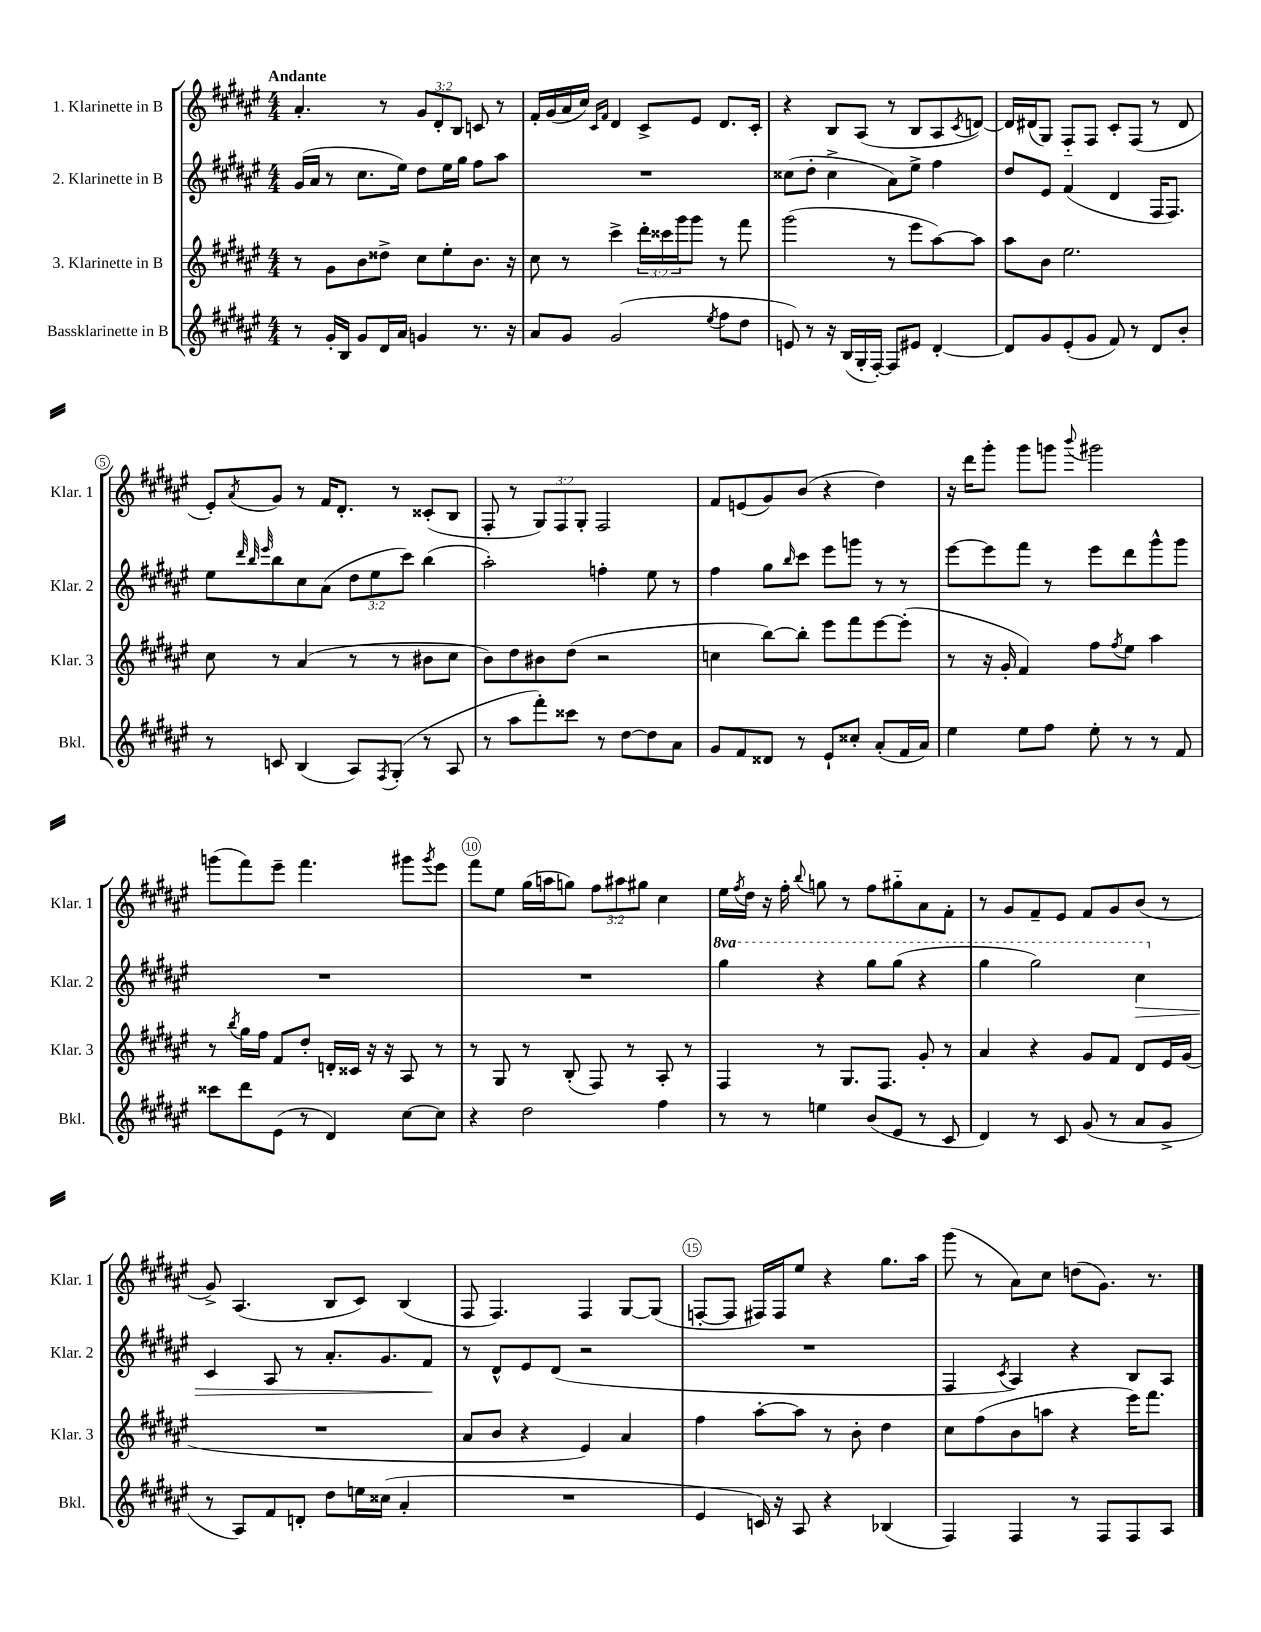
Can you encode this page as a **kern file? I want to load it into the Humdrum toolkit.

**kern	**kern	**kern	**kern
*staff4	*staff3	*staff2	*staff1
*clefG2	*clefG2	*clefG2	*clefG2
*k[f#c#g#d#a#e#]	*k[f#c#g#d#a#e#]	*k[f#c#g#d#a#e#]	*k[f#c#g#d#a#e#]
*M4/4	*M4/4	*M4/4	*M4/4
8r	8r	(16g#	4.a#'
.	.	16a#	.
16g#'	8g#	8r	.
16B	.	.	.
8g#	8b	8.cc#	.
16d#	8dd##^	.	8r
16a#	.	16ee#)	.
4g	8cc#	8dd#	12g#
.	.	.	12d#'
.	8ee#'	16ee#	.
.	.	.	12B
.	.	16gg#	.
8.r	8.b	8ff#	8c
.	.	8aa#	8r
16r	16r	.	.
=	=	=	=
8a#	8cc#	1r	16f#'
.	.	.	(16g#
8g#	8r	.	16a#
.	.	.	16cc#)
.	.	.	16qqc#
.	.	.	16qqf#
(2g#	4ccc#^	.	4d#
.	24ddd#'	.	8c#^
.	24ccc##	.	.
.	24ggg#	.	.
.	8ggg#	.	8e#
8qee#	.	.	.
8ff#	8r	.	8.d#
8dd#	8fff#	.	.
.	.	.	16c#'
=	=	=	=
8e)	(2ggg#	(8cc##	4r
8r	.	8dd#'	.
16r	.	4cc##^	8B
(16B	.	.	.
16G#'	.	.	(8A#
[16F#')	.	.	.
8F#]	8r	8a#)	8r
8e#	8eee#	8ee#^	8B
[4d#'	[8aa#)	4ff#	8A#
.	.	.	8qc#
.	8aa#]	.	[8d)
=	=	=	=
8d#]	8aa#	8dd#	16d]
.	.	.	(16d#
8g#	8b	8e#	8G#)
(8e#'	2.ee#	(4f#	8F#'~
8g#	.	.	8F#
8f#)	.	4d#	8c#'
8r	.	.	(8F#
8d#	.	16F#	8r
.	.	8.F#)	.
8b'	.	.	8d#
=	=	=	=
8r	8cc#	8ee#	8e#')
.	.	32qqddd#	.
.	.	32qqbb	.
.	.	32qqeee#	8qa#
8c	8r	8bb	8g#
(4B	(4a#	8cc#	8r
.	.	(8a#	16f#
.	.	.	8.d#'
8A#)	8r	12dd#	.
.	.	12ee#	.
8qF#	.	.	.
(8G#'	8r	.	8r
.	.	12ccc#)	.
8r	8b#	(4bb	(8c##'
8A#	8cc#	.	8B
=	=	=	=
8r	8b)	2aa#')	8F#'
8aa#	8dd#	.	8r
8fff#')	8b#	.	12G#)
.	.	.	12F#
8ccc##	(8dd#	.	.
.	.	.	12G#'
8r	2r	4ff'	2F#
[8dd#	.	.	.
8dd#]	.	8ee#	.
8a#	.	8r	.
=	=	=	=
8g#	4cc	4ff#	8f#
8f#	.	.	(8e
8d##	[8bb)	8gg#	8g#)
.	.	16qqbb	.
8r	8bb']	8ccc#	(8b
8e#`	8eee#	8eee#	4r
8cc##'	8fff#	8ggg	.
(8a#'	[8eee#	8r	4dd#)
16f#	(8eee#']	8r	.
16a#)	.	.	.
=	=	=	=
4ee#	8r	[8eee#	16r
.	.	.	16ddd#
.	16r	8eee#]	8ggg#'
.	16g#'	.	.
8ee#	4f#)	8fff#	8ggg#
8ff#	.	8r	8ggg
.	.	.	8qqbbb
8ee#'	8ff#	8eee#	2ggg#
.	8qff#	.	.
8r	8ee#	8ddd#	.
8r	4aa#	8ggg#^^	.
8f#	.	8ggg#	.
=	=	=	=
8ccc##	8r	1r	(8ggg
.	8qbb	.	.
8ddd#	16gg#	.	8fff#)
.	16ff#	.	.
(8e#	8f#	.	8eee#~
8r	8dd#'	.	4.fff#
4d#)	16d'	.	.
.	16c##	.	.
.	16r	.	.
.	16r	.	.
[8cc#	8A#	.	8ggg#
.	.	.	8qggg#
8cc#]	8r	.	8eee#
=	=	=	=
4r	8r	1r	8fff#
.	8G#	.	8ee#
2dd#	8r	.	(16gg#
.	.	.	16aa
.	(8B'	.	8gg)
.	8F#)	.	12ff#
.	.	.	12aa#
.	8r	.	.
.	.	.	12gg#
4ff#	8A#'	.	4cc#
.	8r	.	.
=	=	=	=
8r	4F#	4ggg#	16ee#
.	.	.	8qff#
.	.	.	16dd#
8r	.	.	16r
.	.	.	16ff#'
.	.	.	8qqbb
4ee	8r	4r	8gg
.	8.G#	.	8r
(8b	.	8ggg#	8ff#
.	8.F#	.	.
8e#	.	(8ggg#	8gg#'~
8r	8g#'	4r	8a#
8c#	8r	.	8f#'
=	=	=	=
4d#)	4a#	4ggg#	8r
.	.	.	8g#
8r	4r	2ggg#)	8f#~
8c#	.	.	8e#
(8g#	8g#	.	8f#
8r	8f#	.	8g#
8a#	8d#	4ccc#	(8b
8g#^	16e#	.	8r
.	(16g#	.	.
=	=	=	=
8r	1r	4c#	8g#^)
8A#)	.	.	(4.A#
8f#	.	8A#	.
8d'	.	8r	.
8dd#	.	8.a#'	8B
16ee	.	.	8c#)
(16cc##	.	8.g#	.
4a#'	.	.	(4B
.	.	8f#	.
=	=	=	=
1r	8a#	8r	8F#
.	8b	8d#^^	4.F#)
.	4r	8e#	.
.	.	(8d#	.
.	4e#)	2r	4F#
.	4a#	.	[8G#
.	.	.	(8G#]
=	=	=	=
4e#	4ff#	1r	[8F'
.	.	.	8F]
16c)	[8aa#'	.	16F#)
16r	.	.	16F#
8A#	8aa#]	.	8ee#
4r	8r	.	4r
.	8b'	.	.
(4B-	4dd#	.	8.gg#
.	.	.	16aa#
=	=	=	=
4F#)	8cc#	4F#	(8ggg#
.	(8ff#	.	8r
.	.	8qc#	.
4F#	8b	4A#)	8a#)
.	8aa	.	8cc#
8r	4r	4r	(8dd
8F#	.	.	8.g#)
8F#	16eee#)	8B	.
.	8.fff#	.	8.r
8A#	.	8A#	.
==	==	==	==
*-	*-	*-	*-
